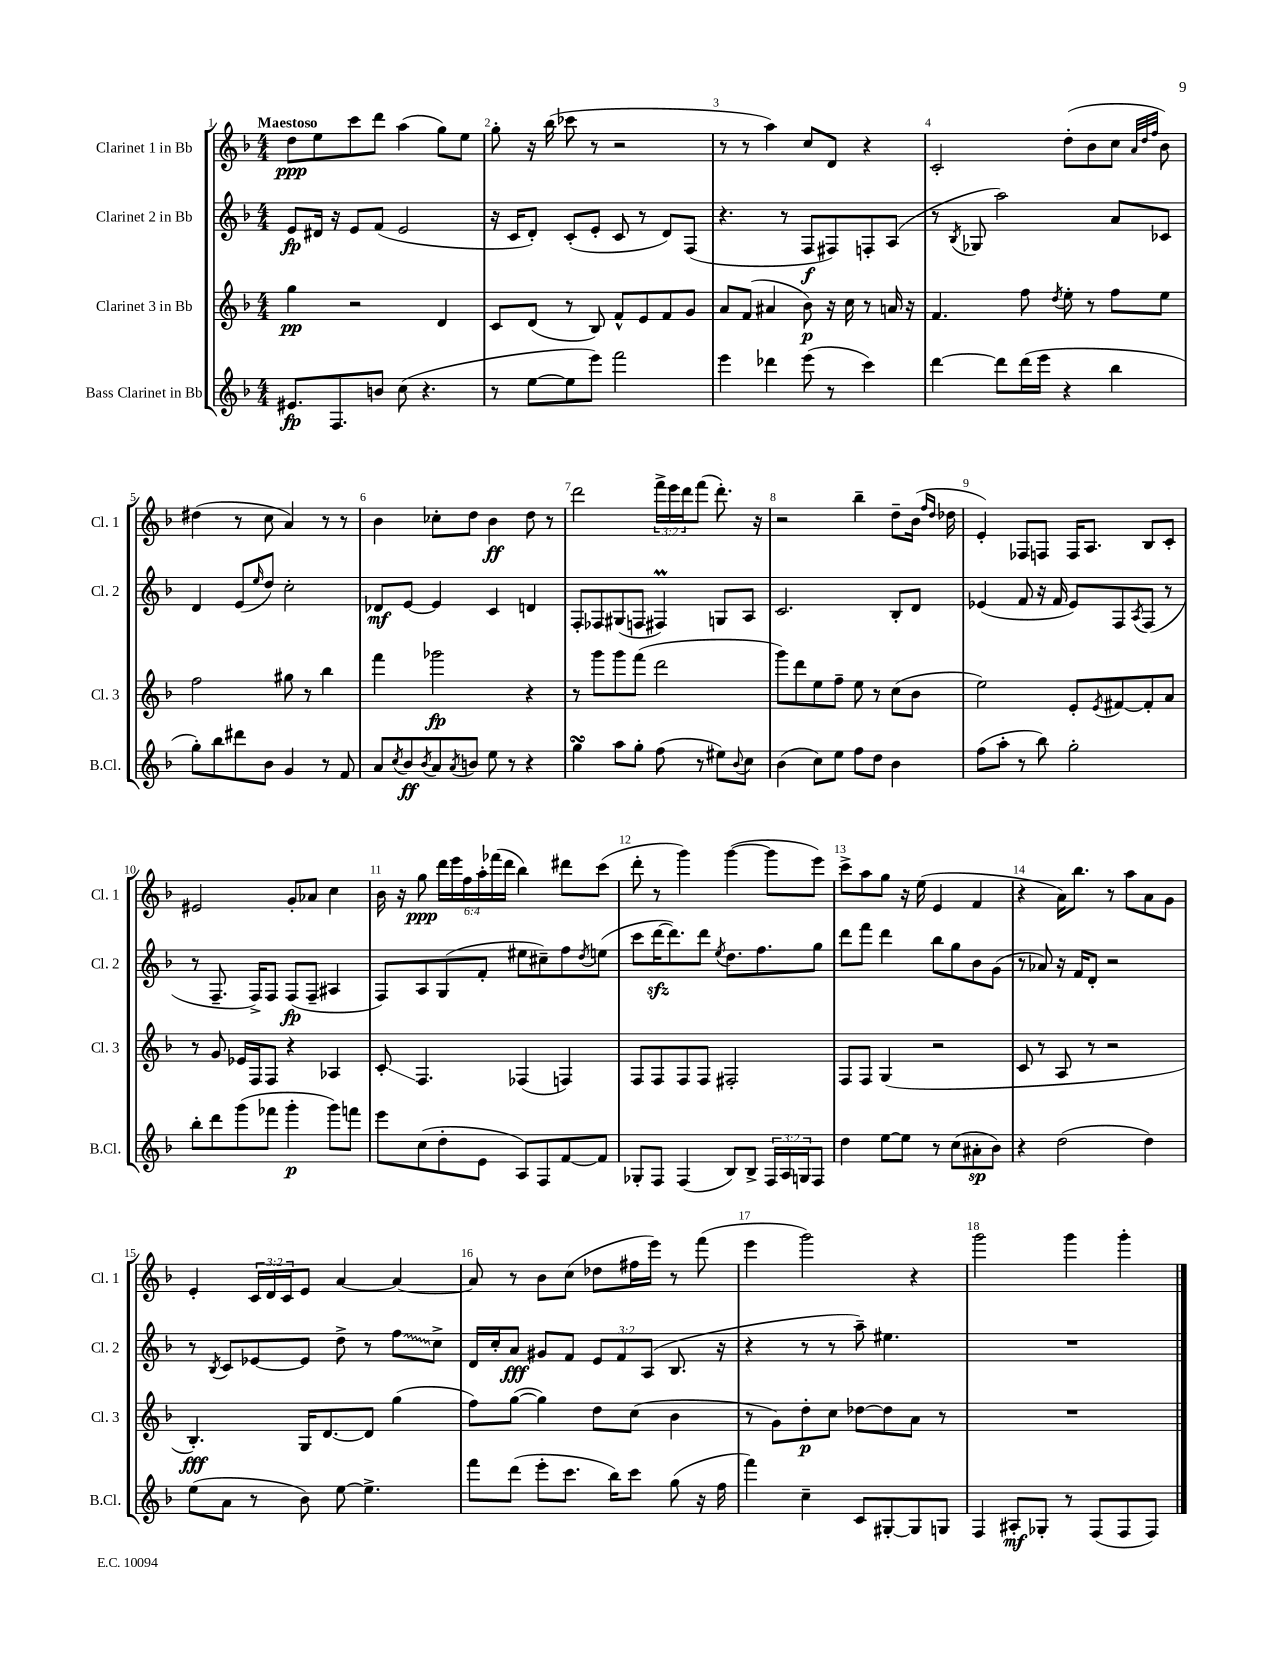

**kern	**kern	**kern	**kern
*staff4	*staff3	*staff2	*staff1
*clefG2	*clefG2	*clefG2	*clefG2
*k[b-]	*k[b-]	*k[b-]	*k[b-]
*M4/4	*M4/4	*M4/4	*M4/4
8.e#	4gg	8e	8dd
.	.	16d#	8ee
8.F	.	16r	.
.	2r	8e	8ccc
8b	.	(8f	8ddd
(8cc	.	2e	(4aa
4.r	.	.	.
.	4d	.	8gg)
.	.	.	8ee
=	=	=	=
8r	8c	16r	8gg'
.	.	16c	.
[8ee	(8d	8d')	16r
.	.	.	(16bb-
8ee]	8r	(8c'	8ccc-
8eee)	8B-)	8e'	8r
2fff	8f^^	8c	2r
.	8e	8r	.
.	8f	8d)	.
.	8g	(8F	.
=	=	=	=
4eee	8a	4.r	8r
.	(8f	.	8r
4ddd-	4a#	.	4aa)
.	.	8r	.
(8eee	8b-)	8F	8cc
8r	16r	8F#)	8d
.	16cc	.	.
4ccc)	8r	8F'	4r
.	16a	(8A	.
.	16r	.	.
=	=	=	=
[4ddd	4.f	8r	2c'
.	.	8qB-	.
.	.	8G-	.
8ddd]	.	2aa)	.
(16ddd	8ff	.	.
16eee	.	.	.
.	8qdd	.	.
4r	8ee'	.	(8dd'
.	8r	.	8b-
4bb-	8ff	8a	8cc
.	.	.	32qqa
.	.	.	32qqdd
.	.	.	32qqff
.	8ee	8c-	8b-)
=	=	=	=
8gg')	2ff	4d	(4dd#
8bb-	.	.	.
8ddd#	.	(8e	8r
.	.	16qqee	.
8b-	.	8dd)	8cc
4g	8gg#	2cc'	4a)
.	8r	.	.
8r	4bb-	.	8r
8f	.	.	8r
=	=	=	=
8a	4fff	8d-	4b-
8qcc	.	.	.
8b-	.	[8e	.
8qb-	.	.	.
8a	2ggg-	4e]	8cc-'
8qa	.	.	.
8b	.	.	8dd
8ee	.	4c	4b-
8r	.	.	.
4r	4r	4d	8dd
.	.	.	8r
=	=	=	=
4gg	8r	8F'	2ddd
.	8ggg	8F-	.
8aa	8ggg	(8G#	.
8gg'	(8fff	8F	.
(8ff	2ddd	4F#)	24fff^
.	.	.	24eee
.	.	.	24ddd
8r	.	.	(8fff
8ee#)	.	8G	8.ddd')
8qqb-	.	.	.
8cc	.	8A	.
.	.	.	16r
=	=	=	=
(4b-	8ggg)	2.c	2r
.	8ddd	.	.
8cc)	8ee	.	.
8ee	8ff~	.	.
8ff	8ee	.	4bb-~
8dd	8r	.	.
4b-	(8cc	8B-'	8dd~
.	8b-	8d	(16b-
.	.	.	16qqff
.	.	.	16qqdd
.	.	.	16dd-
=	=	=	=
(8ff	2ee)	(4e-	4e')
8aa'	.	.	.
8r	.	8f	8F-
8bb-)	.	16r	8F
.	.	16f	.
2gg'	8e'	8e-)	16F
.	.	.	8.A
.	8qe	.	.
.	[8f#	8F	.
.	.	8qA	.
.	8f#']	(8F	8B-
.	8a	8r	8c'
=	=	=	=
8bb-'	8r	8r	2e#
8ddd	8g	8.F~	.
(8ggg	16e-	.	.
.	16F	16F^)	.
8fff-	8F	8F	.
4ggg'	4r	(8F	8g'
.	.	8F~	8a-
8ggg)	4A-	4A#	4cc
8fff	.	.	.
=	=	=	=
8eee	8c'	8F)	16b-
.	.	.	16r
(8cc	4.F	8A	8gg
8dd'	.	(8G	24ddd
.	.	.	24eee
.	.	.	24ff
8e	.	8f'	24aa'
.	.	.	(24fff-
.	.	.	24ddd
8A)	(4F-	8ee#	4bb-)
8F	.	8cc#~)	.
[8f	4F)	8ff	8ddd#
.	.	8qdd	.
8f]	.	(8ee	(8ccc
=	=	=	=
8G-'	8F	8ccc	8ddd'
8F	8F	[16ddd	8r
.	.	8.ddd])	.
(4F	8F	.	4ggg)
.	8F	8ddd	.
.	.	8qee	.
8B-)	2F#'	8.dd	([4ggg
8B-^	.	.	.
.	.	8.ff	.
24F	.	.	8ggg]
24A	.	.	.
24G	.	.	.
8F	.	8gg	8eee)
=	=	=	=
4dd	8F	8ddd	8ccc^
.	8F	8fff	8aa
[8ee	(4G	4ddd	8gg
8ee]	.	.	16r
.	.	.	(16ee
8r	2r	8bb-	4e
(8cc	.	8gg	.
8a#'	.	8b-	4f
8b-)	.	(8g	.
=	=	=	=
4r	8c	8r	4r
.	8r	8a-)	.
(2dd	8A	16r	16a)
.	.	16f	8.bb-
.	8r	8d'	.
.	2r	2r	8r
.	.	.	8aa
4dd)	.	.	8a
.	.	.	8g
=	=	=	=
(8ee	4.B-')	8r	4e'
.	.	8qB-	.
8a	.	8c	.
8r	.	[8e-	24c
.	.	.	24d
.	.	.	24c
8b-)	16G	8e-]	8e
.	[8.d	.	.
[8ee	.	8dd^	[4a
4.ee^]	8d]	8r	.
.	(4gg	8ff	4a_
.	.	8cc^	.
=	=	=	=
8fff	8ff)	16d	8a]
.	.	16cc'	.
(8ddd	([8gg	8a	8r
8eee'	4gg])	8g#	8b-
8.ccc	.	8f	(8cc
.	8dd	12e	8dd-
16bb-)	.	.	.
.	.	12f	.
8ccc	(8cc	.	16ff#
.	.	(12A	.
.	.	.	16eee)
(8gg	4b-	8.B-	8r
16r	.	.	(8fff
16ff	.	16r	.
=	=	=	=
4fff)	8r	4r	4eee
.	8g)	.	.
4cc~	8dd'	8r	2ggg)
.	8cc	8r	.
8c	[8dd-	8aa~)	.
[8G#'	8dd-]	4.ee#	.
8G#]	8a	.	4r
8G	8r	.	.
=	=	=	=
4F	1r	1r	2ggg
8A#'	.	.	.
8G-'	.	.	.
8r	.	.	4ggg
(8F	.	.	.
8F	.	.	4ggg'
8F)	.	.	.
==	==	==	==
*-	*-	*-	*-
